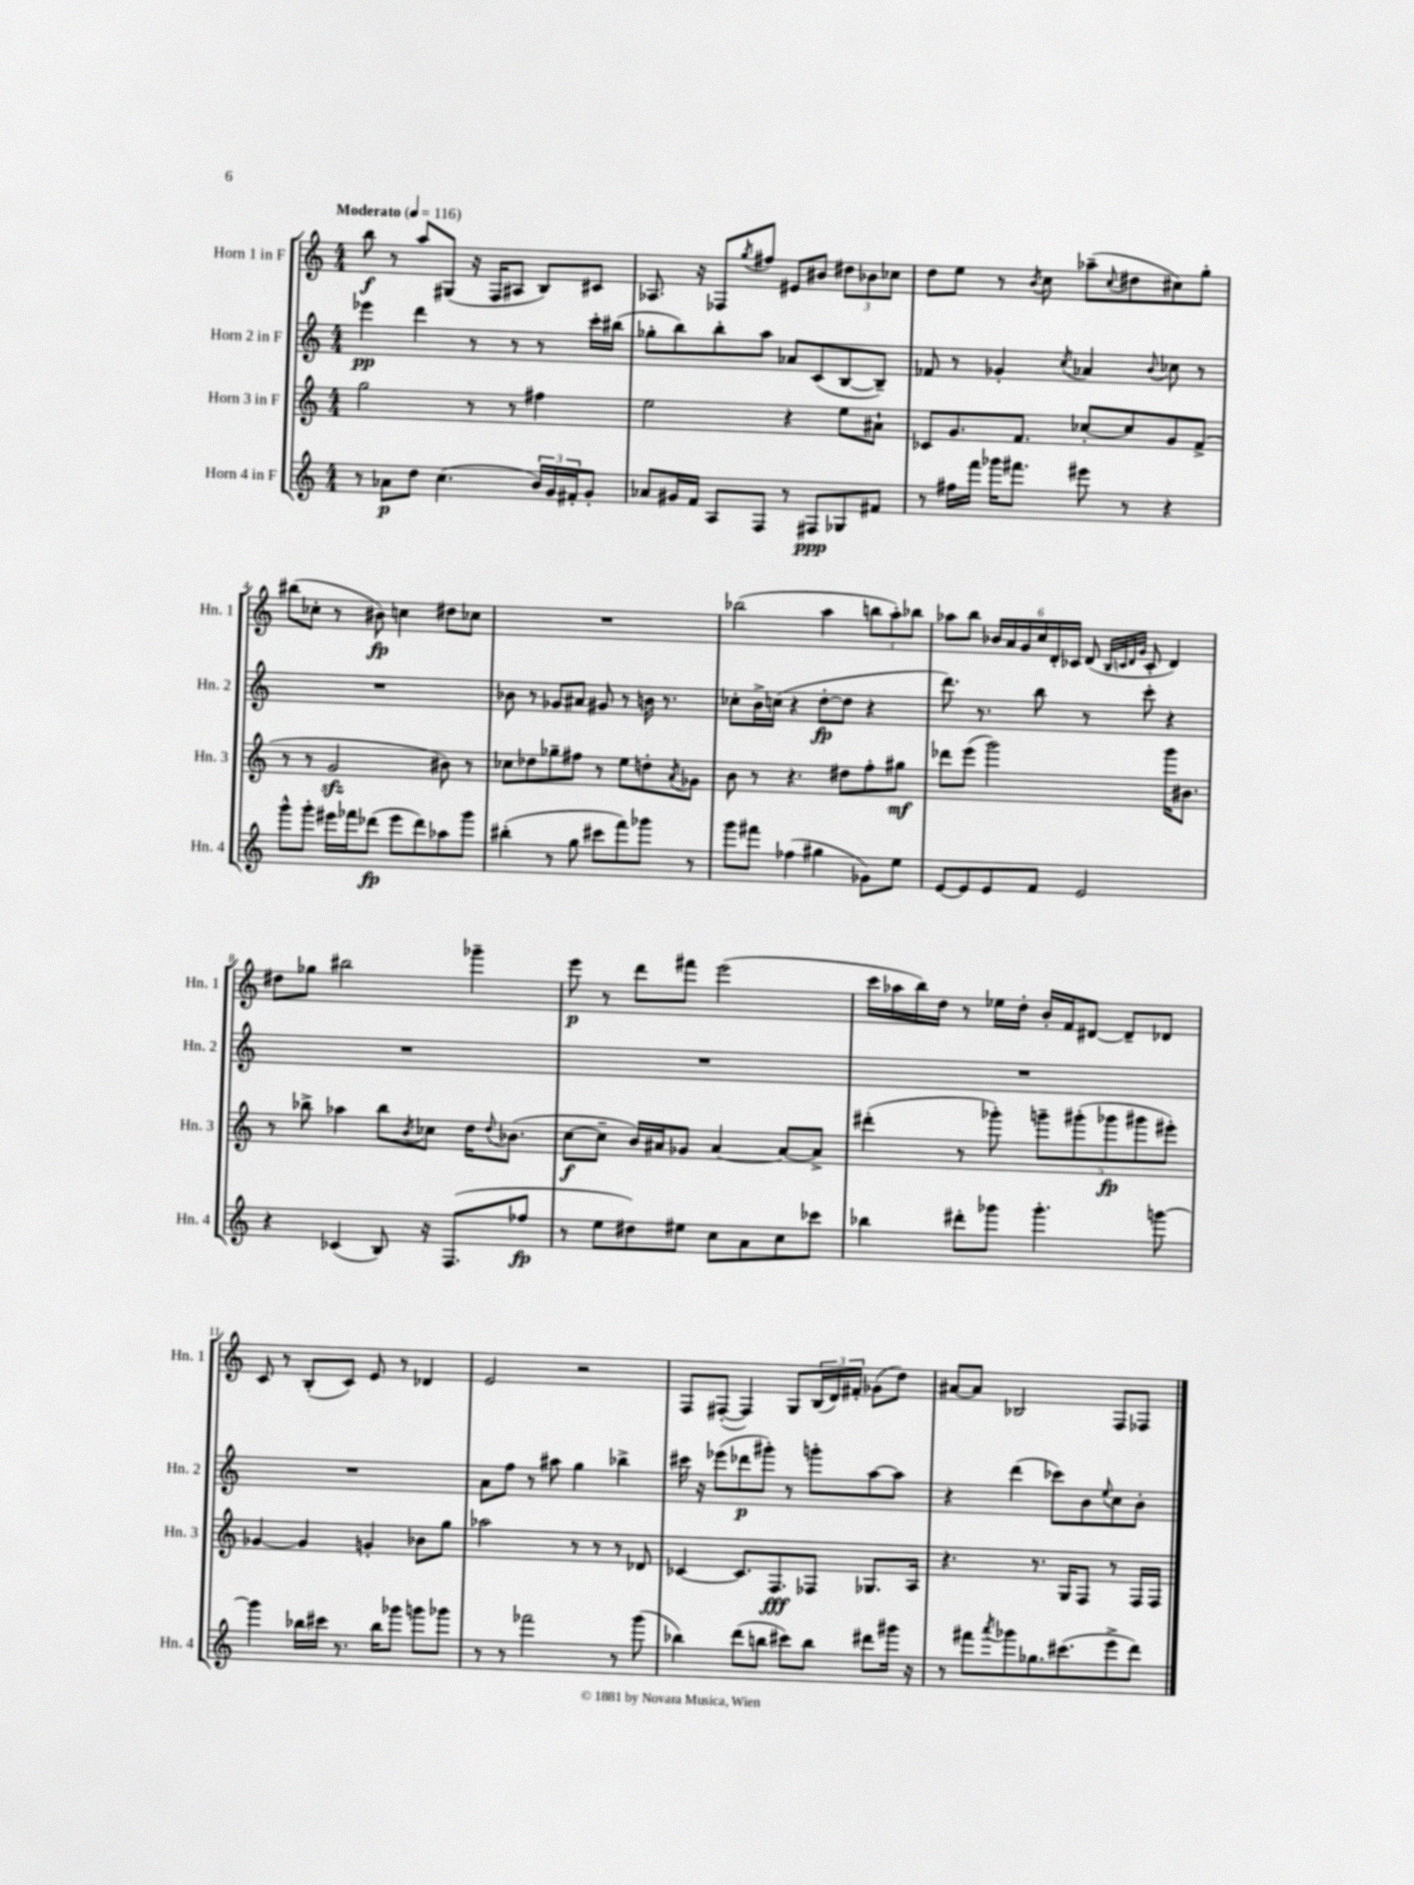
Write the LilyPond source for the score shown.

<<
\new StaffGroup <<
\new Staff = "s0" \with { instrumentName = "Horn 1 in F" shortInstrumentName = "Hn. 1" } {
    \clef treble \key c \major \numericTimeSignature \time 4/4 \tempo "Moderato" 4 = 116
    b''8\f r8 a''8 gis8( r16 f16 ais8 b8) cis'8 |
    aes8. r16 fes8 \acciaccatura { g''8 } fis''8 eis'8 bis'8 \tuplet 3/2 { dis''8 bes'8 ces''8 } |
    d''8 e''8 r8 \acciaccatura { b'8 } c''8 aes''8--( \appoggiatura { c''8 } dis''8 cis''8) g''8-. |
    bis''8( ces''8-. r8 bis'8\fp) c''4 dis''8 ces''8 |
    R1 |
    bes''2( a''4 \tuplet 3/2 { b''8 a''8-.) bes''8 } |
    aes''8 b''8 \tuplet 6/4 { bes'16 a'16 g'16 c''16 d'16-. ces'16 } d'8( \grace { b32 c'32 d'32 g'32 } c'8-. d'4) |
    dis''8 ges''8 bis''2 ges'''4-- |
    e'''8\p r8 d'''8 fis'''8 e'''2( |
    c'''16 aes''16 b''16) d''16 r8 ees''16 d''16-. b'16-. f'16 dis'8~ dis'8-- des'8 |
    c'8 r8 b8-.( c'8) e'8 r8 des'4 |
    e'2 r2 |
    f8 fis8~-.( fis4) g8 \tuplet 3/2 { b16( d'16) fis'16-. } ges'8( d''8) |
    ais'8~ ais'8 bes2 f8 fes8 \bar "|." |
}
\new Staff = "s1" \with { instrumentName = "Horn 2 in F" shortInstrumentName = "Hn. 2" } {
    \clef treble \key c \major \numericTimeSignature \time 4/4
    ees'''4\pp d'''4 r8 r8 r8 c'''16-. bis''16( |
    ges''8-. b''8) b''8-. a''8 aes'8 c'8( b8~ b8--) |
    fes'8 r8 ges'4-. \acciaccatura { c''8 } aes'4 \appoggiatura { b'8 } ces''8 r8 |
    R1 |
    bes'8 r8 ges'8 ais'8 gis'8 r8 b'16 r8. |
    ces''8-. b'16-> c''16( r4 d''8~-.\fp d''8 r4 |
    d'''8.) r8. b''8 r8 c'''8-. r4 |
    R1 |
    R1 |
    R1 |
    R1 |
    a'8 f''8 r8 ais''8 g''4 bes''4-> |
    cis'''16 r16 ees'''8( des'''8\p gis'''8-.) r8 g'''8-. a''8~ a''8 |
    r4 d'''4( ces'''8) b'8 \appoggiatura { e''8 } c''8 b'8-. \bar "|." |
}
\new Staff = "s2" \with { instrumentName = "Horn 3 in F" shortInstrumentName = "Hn. 3" } {
    \clef treble \key c \major \numericTimeSignature \time 4/4
    g''2 r8 r8 fis''4 |
    e''2 r4 e''8 ais'8-! |
    ces'8 g'8. f'8. ces''8~-. ces''8 g'8 f'8->( |
    r8 r8 g'2\sfz bis'8) r8 |
    ces''8 des''8 ges''8-- fis''8 r8 e''8 d''8-. \acciaccatura { a'8 } ges'8 |
    b'8 r8 r4. dis''8 f''8-. gis''8\mf |
    des'''8 e'''8( g'''2) g'''16 bis'8. |
    r8 bes''8-> aes''4 bes''8 \acciaccatura { b'8 } ces''8 d''16 \appoggiatura { d''8 } bes'8.( |
    c''8~\f c''8-- b'16) ais'16 ges'8 ais'4~ ais'8~ ais'8-> |
    dis'''4-.( r8 ges'''8-.) \tuplet 5/4 { g'''8-- gis'''8-.( ges'''8\fp gis'''8 eis'''8-.) } |
    ges'4~ ges'4 g'4-. bes'8 g''8 |
    aes''2 r8 r8 r8 des'8 |
    ces'4~ ces'8. f8.\fff fes8 ges8. a16 |
    r4. r8. g16 f8 r8 f16 f16 \bar "|." |
}
\new Staff = "s3" \with { instrumentName = "Horn 4 in F" shortInstrumentName = "Hn. 4" } {
    \clef treble \key c \major \numericTimeSignature \time 4/4
    r8 aes'8\p d''8 c''4.( \tuplet 3/2 { b'16) g'16 fis'16-. } g'8-. |
    aes'8 gis'16 f'16 a8 f8 r8 fis8\ppp ges8 fis'8 |
    r8 fis''16 f'''16 ges'''16 fis'''8. eis'''8 r8 r4 |
    g'''8-^ g'''8-. eis'''16 fes'''16 des'''8\fp( eis'''8 des'''8) aes''8 g'''8 |
    bis''4-.( r8 g''8 cis'''8 f'''8) ges'''8 r8 |
    g'''8 fis'''8 fes''4( gis''4 ges'8) e''8 |
    e'8~ e'8 e'8 f'8 e'2 |
    r4 ces'4( b8) r16 f8.( fes''8\fp |
    r8 e''8 dis''8) eis''8 c''8 a'8 c''8 ces'''8 |
    bes''4 dis'''8-. ges'''8 ges'''4.-. g'''8~ |
    g'''4 bes''16 cis'''16 r8. bes''16 ges'''8 g'''8 ges'''8 |
    r8 r8 fes'''2 r8 g'''8( |
    bes''4) d'''8( b''8 cis'''8) b''8 dis'''8 gis'''16 r16 |
    r8 fis'''8 \acciaccatura { a'''8 } ges'''8 ges''8. cis'''8.( e'''8-> d'''8) \bar "|." |
}
>>
>>
